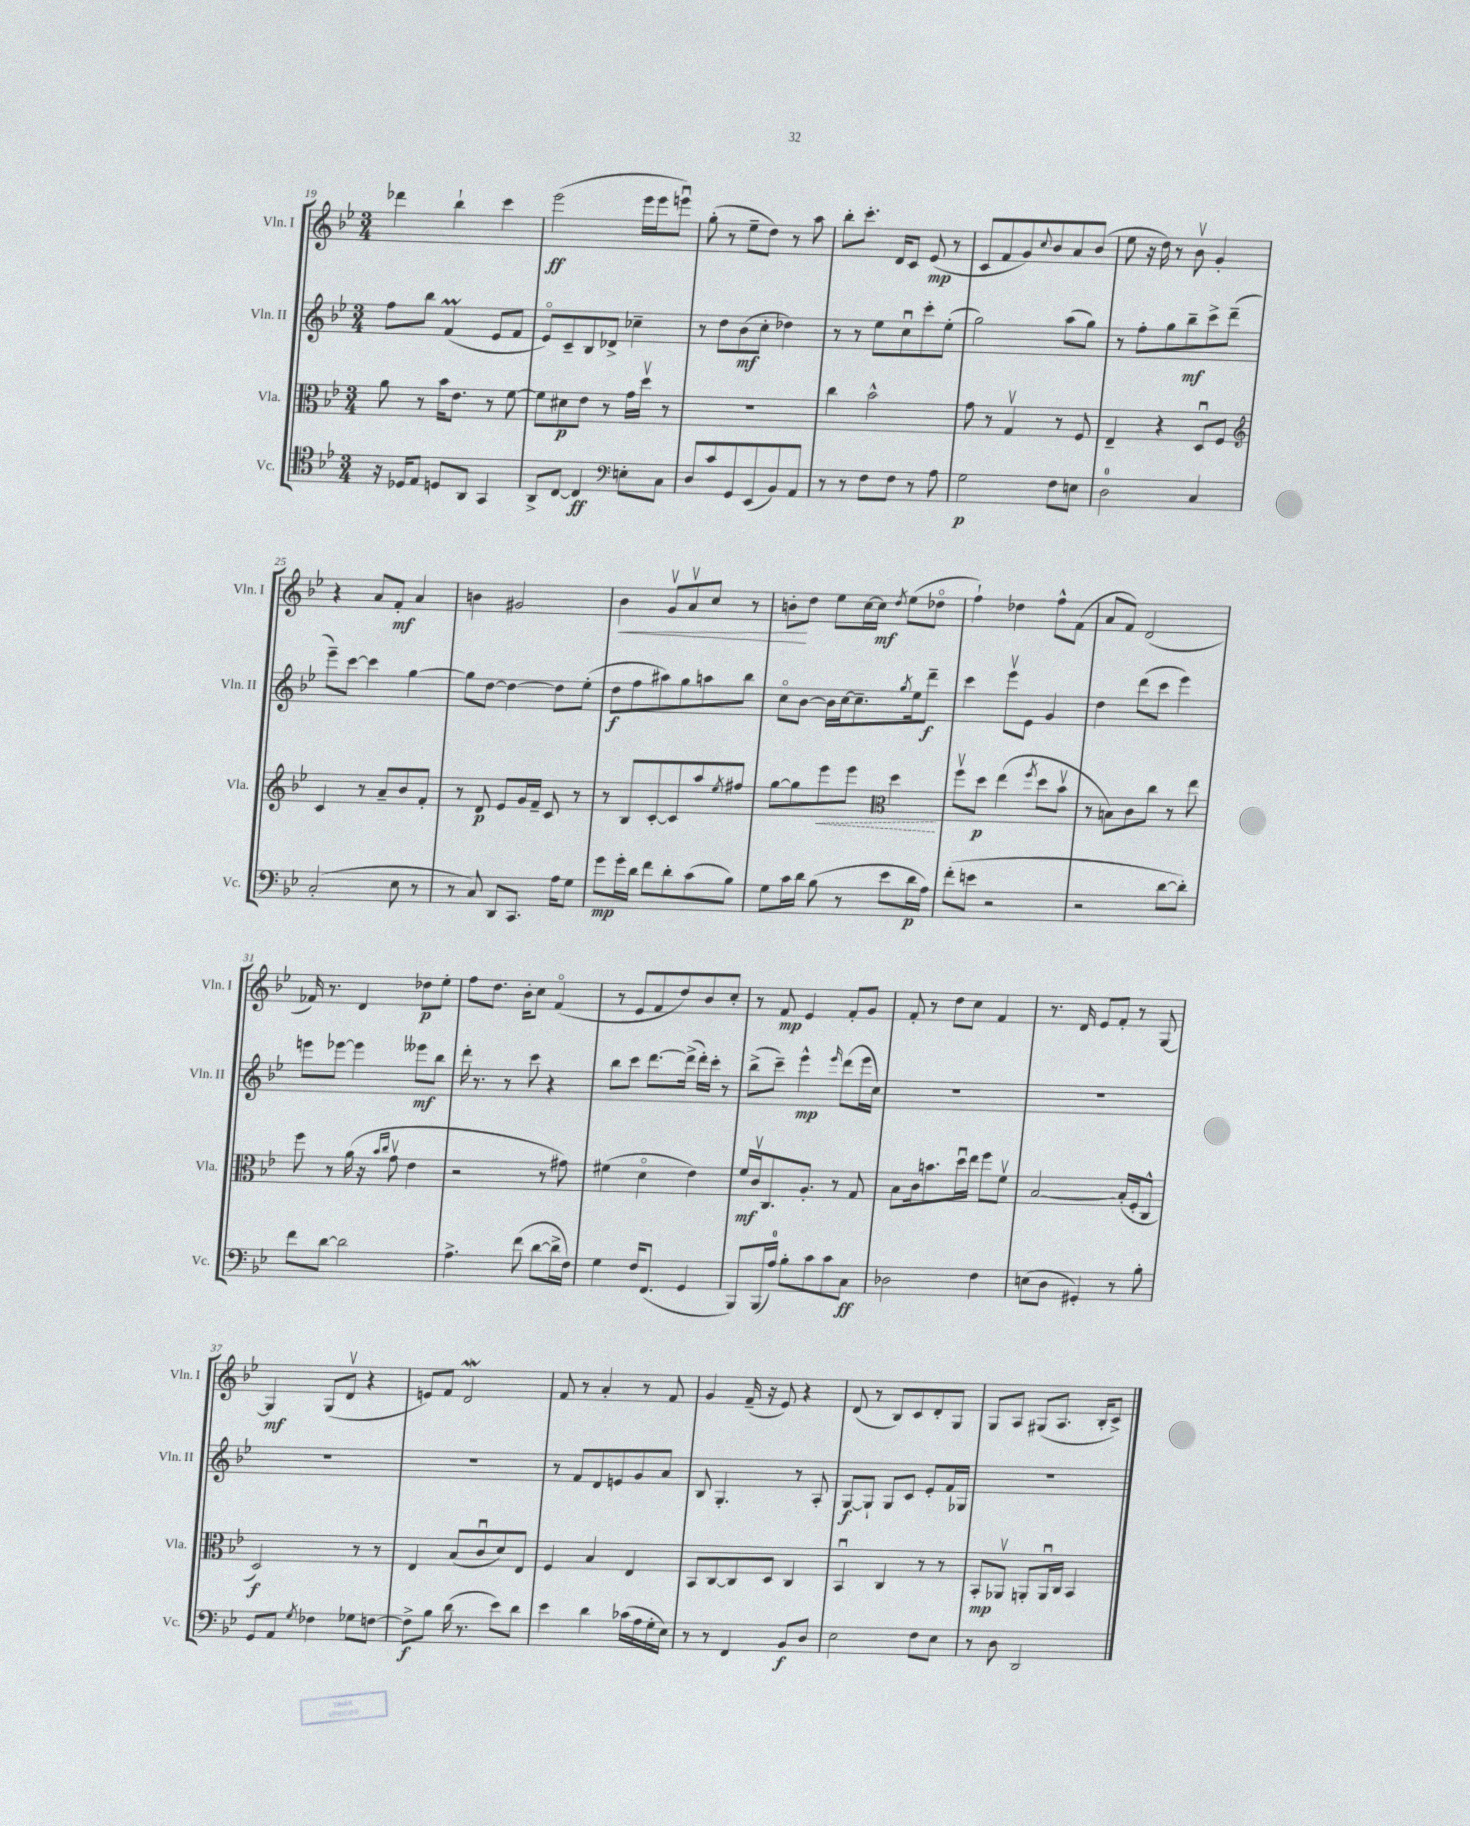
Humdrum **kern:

**kern	**dynam	**kern	**dynam	**kern	**dynam	**kern	**dynam
*part4	*part4	*part3	*part3	*part2	*part2	*part1	*part1
*staff4	*staff4	*staff3	*staff3	*staff2	*staff2	*staff1	*staff1
*I"Vc.	*	*I"Vla.	*	*I"Vln. II	*	*I"Vln. I	*
*I'Vc.	*	*I'Vla.	*	*I'Vln. II	*	*I'Vln. I	*
*clefC4	*	*clefC3	*	*clefG2	*	*clefG2	*
*k[b-e-]	*	*k[b-e-]	*	*k[b-e-]	*	*k[b-e-]	*
*M3/4	*	*M3/4	*	*M3/4	*	*M3/4	*
=19	=19	=19	=19	=19	=19	=19	=19
16r	.	8a\	.	8ff\L	.	4ddd-X\	.
16D-X/KL	.	.	.	.	.	.	.
8E-/J	.	8r	.	8bb-\J	.	.	.
8Dn/L	.	16b-\KL	.	(4fM/	.	4bb-`\	.
.	.	8.e-\J	.	.	.	.	.
8AA/J	.	.	.	.	.	.	.
4GG/	.	8r	.	8e-/L	.	4ccc\	.
.	.	[8f\	.	8f/J	.	.	.
=20	=20	=20	=20	=20	=20	=20	=20
8AA^/L	.	8f\L]	.	8e-/L)	.	(2eee-\	ff
[8C/J	.	8d#X\	p	8c~/	.	.	.
4C/]	ff	8e-\J	.	8B-/	.	.	.
.	.	8r	.	8d-X^/J	.	.	.
*clefF4	*	*	*	*	*	*	*
8En'\L	.	16g\LL	.	4cc-X~\	.	16eee-\LL	.
.	.	16ddv\JJ	.	.	.	16eee-\J	.
8C\J	.	8r	.	.	.	8eeenu\J)	.
=21	=21	=21	=21	=21	=21	=21	=21
8D/L	.	2.r	.	8r	.	(8gg'\	.
8c/	.	.	.	8dd\L	.	8r	.
8GG/	.	.	.	(8b-\	mf	8ee-~\L	.
(8EE-/	.	.	.	8cc'\J	.	8dd\J)	.
8BB-/)	.	.	.	4dd-X\)	.	8r	.
8AA/J	.	.	.	.	.	8aa\	.
=22	=22	=22	=22	=22	=22	=22	=22
8r	.	4cc\	.	8r	.	8bb-'\L	.
8r	.	.	.	8r	.	8.ccc'\J	.
8F\L	.	2b-^^\	.	8ee-\L	.	.	.
.	.	.	.	.	.	16d/KL	.
8F\J	.	.	.	8ccu\	.	8c/J	.
8r	.	.	.	8ccc'\	.	(8e-/	mp
8A\	.	.	.	(8ee-'\J	.	8r	.
=23	=23	=23	=23	=23	=23	=23	=23
2G\	p	8g\	.	2gg\)	.	8c/L	.
.	.	8r	.	.	.	8f/	.
.	.	4Gv/	.	.	.	8g/)	.
.	.	.	.	.	.	8qqcc/	.
.	.	.	.	.	.	8b-/	.
8F\L	.	8r	.	(8aa\L	.	8a/	.
8En\J	.	8F/	.	8gg\J)	.	(8b-/J	.
=24	=24	=24	=24	=24	=24	=24	=24
2D\	.	4E-~/	.	8r	.	8ee-\	.
.	.	.	.	8ff'\L	.	16r	.
.	.	.	.	.	.	16dd\)	.
.	.	4r	.	8gg\	.	8r	.
.	.	.	.	8bb-~\	mf	8b-v\	.
4C/	.	8Du/L	.	8ccc^\	.	4g'/	.
.	.	8F/J	.	(8ddd~\J	.	.	.
!!LO:LB:g=z
=25	=25	=25	=25	=25	=25	=25	=25
*	*	*clefG2	*	*	*	*	*
(2C'/	.	4c/	.	8eee-~\L)	.	4r	.
.	.	.	.	[8ccc\J	.	.	.
.	.	8r	.	4ccc\]	.	8a/L	.
.	.	8a~/L	.	.	.	8f'/J	mf
8E-\	.	8b-/	.	[4gg\	.	4a/	.
8r	.	8f'/J	.	.	.	.	.
=26	=26	=26	=26	=26	=26	=26	=26
8r	.	8r	.	8gg\L]	.	4bn\	.
8C/)	.	8d/	p	[8dd\J	.	.	.
8DD/L	.	8e-/L	.	4dd\_	.	2g#X/	.
8.CC/J	.	16g/L	.	.	.	.	.
.	.	16f~/JJ	.	.	.	.	.
.	.	8c/	.	8dd\L]	.	.	.
16A\KL	.	.	.	.	.	.	.
8G\J	.	8r	.	(8ee-'\J	.	.	.
=27	=27	=27	=27	=27	=27	=27	=27
!	!	!	!	!	!	!	!LO:HP:b
8g\L	mp	8r	.	8dd\L	f	4b-\	<
16g'\L	.	8B-/L	.	8ff\	.	.	.
16d\JJ	.	.	.	.	.	.	.
8f\L	.	[8c'/	.	8aa#X\)	.	8gv/L	.
8d'\	.	8c/]	.	8gg\	.	8av/	.
(8c\	.	8aa/	.	8aan\	.	8cc/J	.
.	.	8qee-/	.	.	.	.	.
8B-\J)	.	8ff#X/J	.	8bb-\J	.	8r	.
=28	=28	=28	=28	=28	=28	=28	=28
8G\L	.	[8gg\L	.	8cc\L	.	8bn'\L	.
16c\L	.	8gg\]	.	[8b-\J	.	8dd\J	[
16d\JJ	.	.	.	.	.	.	.
!	!	!	!LO:HP:b	!	!	!	!
(8B-\	.	8eee-\	<	16b-\LL]	.	8ee-\L	.
.	.	.	.	[16cc\J	.	.	.
8r	.	8eee-\J	.	8.cc~\]	.	[16cc\L	.
.	.	.	.	.	.	16cc\JJ]	mf
*	*	*clefC3	*	*	*	*	*
.	.	.	.	.	.	8qdd/	.
8e-\L	.	4dd\	.	.	.	(8ee-\L	.
.	.	.	.	8qgg/	.	.	.
.	.	.	.	16ee-\k	.	.	.
16d\L	p	.	.	8ddd~\J	f	8dd-X\J	.
16A\JJ)	.	.	.	.	.	.	.
.	.	.	[	.	.	.	.
=29	=29	=29	=29	=29	=29	=29	=29
(8f'\L	.	8ffv\L	.	4ccc\	.	4ff`\)	.
8en\J	.	8dd\J	p	.	.	.	.
2r	.	(4ee-\	.	8eee-v\L	.	4dd-X\	.
.	.	.	.	8e-\J	.	.	.
.	.	8qff/	.	.	.	.	.
.	.	8dd\L	.	4g/	.	8ff^^\L	.
.	.	8b-v\J	.	.	.	(8f\J	.
=30	=30	=30	=30	=30	=30	=30	=30
2r	.	8r	.	4dd\	.	8a/L	.
.	.	8Bn\L)	.	.	.	8f/J)	.
.	.	8c\	.	(8ddd\L	.	(2d/	.
.	.	8cc\J	.	8ccc\J	.	.	.
[8d\L	.	8r	.	4eee-\)	.	.	.
8d'\J])	.	8ee-\	.	.	.	.	.
!!LO:LB:g=z
=31	=31	=31	=31	=31	=31	=31	=31
8f\L	.	8ff\	.	8eeen\L	.	16f-X/)	.
.	.	.	.	.	.	8.r	.
[8d\J	.	8r	.	[8eee-X\J	.	.	.
2d\]	.	(16a\	.	4eee-\]	.	4d/	.
.	.	16r	.	.	.	.	.
.	.	16qqb-/LL	.	.	.	.	.
.	.	16qqcc/JJ	.	.	.	.	.
.	.	8gv\	.	.	.	.	.
.	.	4e-\	.	8eee--X\L	mf	8dd-X\L	p
.	.	.	.	8bb-\J	.	8ee-'\J	.
=32	=32	=32	=32	=32	=32	=32	=32
4.A^\	.	2r	.	16ddd'\	.	8ff\L	.
.	.	.	.	8.r	.	.	.
.	.	.	.	.	.	8.dd\J	.
.	.	.	.	8r	.	.	.
.	.	.	.	.	.	16b-'\KL	.
(8f\	.	.	.	8ccc\	.	8cc\J	.
[8d\L	.	8r	.	4r	.	(4f/	.
16d^\L]	.	8g#X\)	.	.	.	.	.
16F\JJ)	.	.	.	.	.	.	.
=33	=33	=33	=33	=33	=33	=33	=33
4G\	.	(4f#X\	.	8bb-\L	.	8r	.
.	.	.	.	8ccc\J	.	8e-/L	.
16F/KL	.	4d\	.	[8.ddd\L	.	8f/	.
(8.FF/J	.	.	.	.	.	.	.
.	.	.	.	.	.	8dd/)	.
.	.	.	.	(16ddd^\Jk]	.	.	.
4GG/	.	4e-\)	.	16ddd'\LL)	.	8b-/	.
.	.	.	.	16ccc'\JJ	.	.	.
.	.	.	.	8r	.	8cc'/J	.
=34	=34	=34	=34	=34	=34	=34	=34
8BBB-/L)	.	16f/LL	mf	(8bb-^\L	.	8r	.
.	.	16cv/J	.	.	.	.	.
(16BBB-/L	.	8.C/	.	8ccc~\J)	.	8f/	mp
16A/JJ)	.	.	.	.	.	.	.
8B-'\L	.	.	.	4eee-^^\	mp	4e-/	.
.	.	8.A'/J	.	.	.	.	.
8c\	.	.	.	.	.	.	.
.	.	.	.	16qqeee-/	.	.	.
8c\	.	8r	.	(8ddd\L	.	8f'/L	.
8C\J	ff	8G/	.	16eee-\L	.	8g/J	.
.	.	.	.	16cc\JJ)	.	.	.
=35	=35	=35	=35	=35	=35	=35	=35
2D-X\	.	8B-\L	.	2.r	.	8f'/	.
.	.	16c\k	.	.	.	8r	.
.	.	8.bn\	.	.	.	.	.
.	.	.	.	.	.	8dd\L	.
.	.	16ddu\L	.	.	.	8cc\J	.
.	.	16ee-\JJ	.	.	.	.	.
4F\	.	8ff\L	.	.	.	4f/	.
.	.	8fv\J	.	.	.	.	.
=36	=36	=36	=36	=36	=36	=36	=36
(8En\L	.	[2B-/	.	2.r	.	8.r	.
8D\J	.	.	.	.	.	.	.
.	.	.	.	.	.	16d/	.
4GG#X'/)	.	.	.	.	.	8e-/L	.
.	.	.	.	.	.	8f'/J	.
8r	.	(16B-'/LL]	.	.	.	8r	.
.	.	16F'/J	.	.	.	.	.
8B-'\	.	8C^^/J	.	.	.	[8G/	.
!!LO:LB:g=z
=37	=37	=37	=37	=37	=37	=37	=37
8GG/L	.	2D/)	f	2.r	.	4G/]	mf
8AA/J	.	.	.	.	.	.	.
8qG/	.	.	.	.	.	.	.
4F-X\	.	.	.	.	.	(8G/L	.
.	.	.	.	.	.	8dv/J	.
8G-X\L	.	8r	.	.	.	4r	.
[8Fn\J	.	8r	.	.	.	.	.
=38	=38	=38	=38	=38	=38	=38	=38
8F^\L]	f	4E-/	.	2.r	.	8en/L)	.
8B-\J	.	.	.	.	.	8f/J	.
(16d\	.	(8B-/L	.	.	.	2dW/	.
8.r	.	.	.	.	.	.	.
.	.	8cu/	.	.	.	.	.
8e-\L)	.	8d/)	.	.	.	.	.
8d\J	.	8E-/J	.	.	.	.	.
=39	=39	=39	=39	=39	=39	=39	=39
4e-\	.	4F/	.	8r	.	8f/	.
.	.	.	.	8f/L	.	8r	.
4d\	.	4B-/	.	8d/	.	4a'/	.
.	.	.	.	8en/	.	.	.
(16c-X\LL	.	4E-/	.	8g/	.	8r	.
16A\	.	.	.	.	.	.	.
16G'\	.	.	.	8a/J	.	8f/	.
16E-\JJ)	.	.	.	.	.	.	.
=40	=40	=40	=40	=40	=40	=40	=40
8r	.	8BB-/L	.	8B-/	.	4g/	.
8r	.	[8C/	.	4.G'/	.	.	.
4FF/	.	8C/]	.	.	.	(16f~/	.
.	.	.	.	.	.	16r	.
.	.	8D/J	.	.	.	8e-/)	.
8BB-/L	f	4C/	.	8r	.	4r	.
8D/J	.	.	.	8A'/	.	.	.
=41	=41	=41	=41	=41	=41	=41	=41
2E-\	.	4BB-u/	.	[8G/L	f	(8d/	.
.	.	.	.	8G`/J]	.	8r	.
.	.	4C/	.	8G/L	.	8B-/L)	.
.	.	.	.	8c/J	.	8c/	.
8F\L	.	8r	.	8e-'/L	.	8d'/	.
8E-\J	.	8r	.	16f/L	.	8G/J	.
.	.	.	.	16G-X/JJ	.	.	.
=42	=42	=42	=42	=42	=42	=42	=42
8r	.	8BB-'/L	mp	2.r	.	8G/L	.
8D\	.	8AA-Xv/J	.	.	.	8A/J	.
2DD/	.	8AAn'/L	.	.	.	(8G#X/L	.
.	.	16AAu/L	.	.	.	8.A/J	.
.	.	16C/JJ	.	.	.	.	.
.	.	4BB-/	.	.	.	.	.
.	.	.	.	.	.	16B-'/KL	.
.	.	.	.	.	.	8c^/J)	.
==	==	==	==	==	==	==	==
*-	*-	*-	*-	*-	*-	*-	*-
